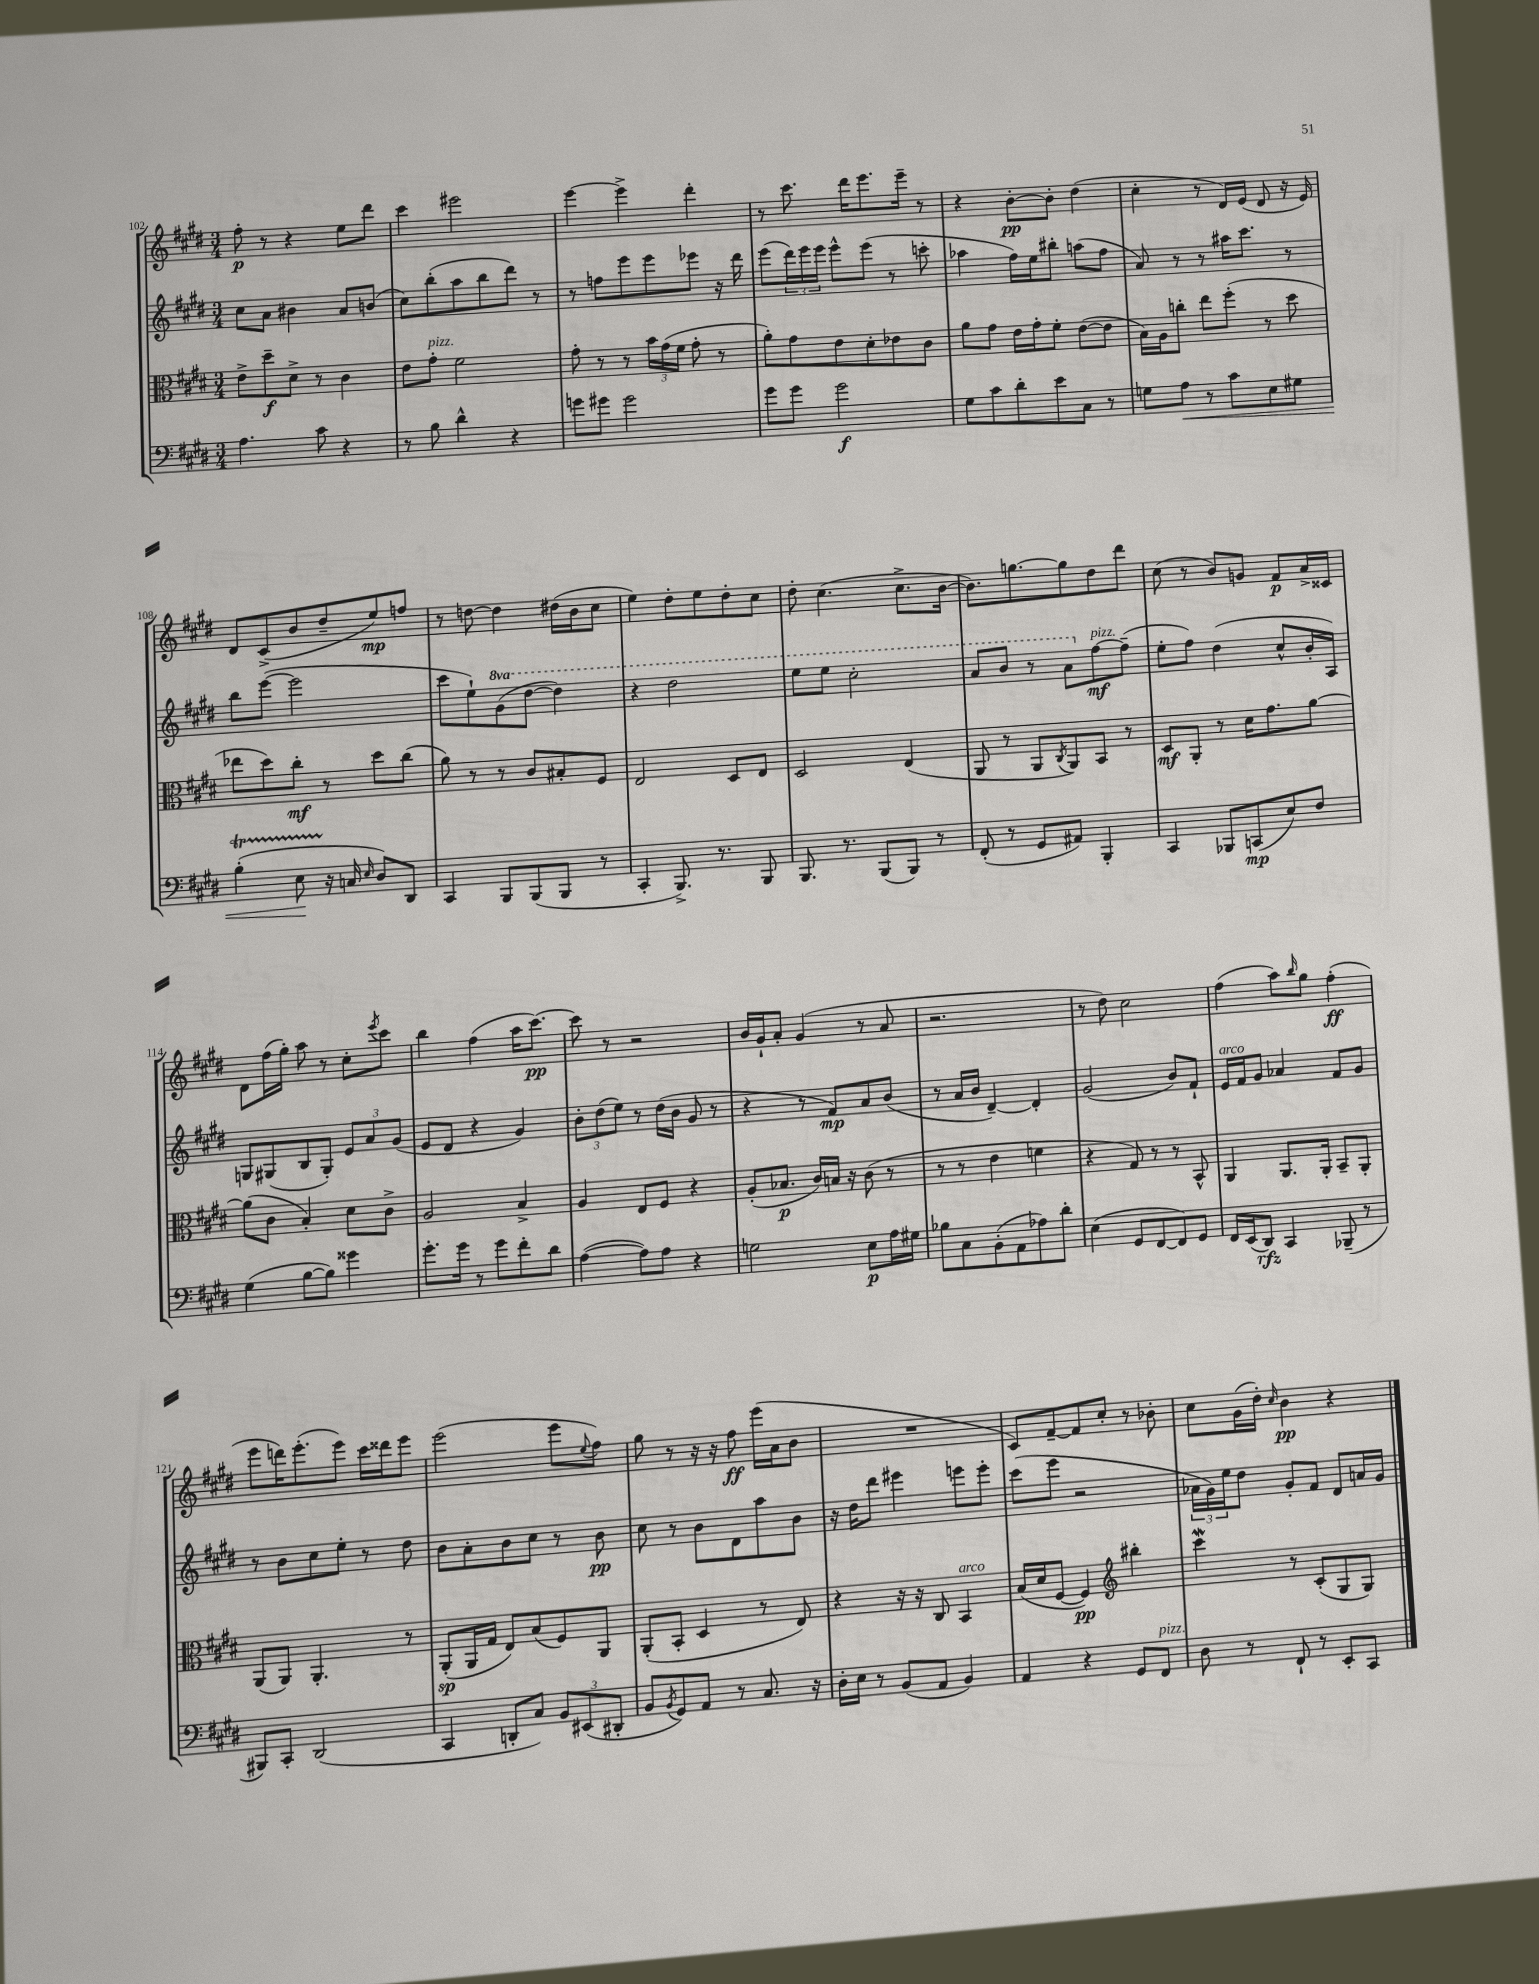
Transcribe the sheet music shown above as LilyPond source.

<<
\new StaffGroup <<
\new Staff = "s0" {
    \clef treble \key e \major \numericTimeSignature \time 3/4
    fis''8-.\p r8 r4 e''8 dis'''8 |
    cis'''4 eis'''2 |
    e'''4~ e'''4-> dis'''4-. |
    r8 cis'''8. dis'''16 e'''8. e'''16-- r8 |
    r4 b'8~-.\pp b'8-. dis''4( |
    cis''4-. r8 dis'16) e'16( dis'8 r16 e'16) |
    dis'8 cis'8->( b'8 dis''8-- e''8\mp) f''8 |
    r8 d''8~ d''4 dis''16( b'16 cis''8 |
    e''4) dis''8-. e''8 dis''8-. cis''8 |
    dis''8-. cis''4.( cis''8.-> b'16~ |
    b'8.) g''8.~ g''8 dis''8 dis'''8 |
    cis''8( r8 b'8) g'8 fis'8\p a'16-> cisis'16 |
    dis'8 fis''16( gis''16-.) a''8 r8 cis''8-. \acciaccatura { e'''8 } cis'''8 |
    b''4 fis''4( a''16 cis'''8.~\pp) |
    cis'''8 r8 r2 |
    b'16 gis'16-! a'8-. gis'4( r8 a'8 |
    r2. |
    r8 dis''8) cis''2 |
    fis''4( a''8) \grace { b''16 } gis''8 fis''4-.\ff( |
    e'''8 d'''16) e'''8.-.( e'''8) cis'''16 disis'''16 e'''8 |
    e'''2( e'''8 \appoggiatura { e''8 } fis''8) |
    gis''8 r8 r16 r16 fis''8\ff e'''16( a'16 b'8 |
    R2. |
    cis'8) fis'8~-- fis'8 cis''8-. r8 bes'8-. |
    cis''8 gis'16( dis''16-.) \grace { cis''16 } b'4\pp r4 \bar "|." |
}
\new Staff = "s1" {
    \clef treble \key e \major \numericTimeSignature \time 3/4 \set Staff.ottavationMarkups = #ottavation-simple-ordinals
    cis''8 a'8 bis'4 a'8 b'8( |
    cis''8) b''8-.( a''8 b''8 dis'''8) r8 |
    r8 f''8 e'''8 e'''8 ees'''8 r16 dis'''16 |
    e'''8( \tuplet 3/2 { dis'''16) e'''16 e'''16 } e'''8-^ e'''8( r8 c'''8-. |
    aes''4 fis''16) e''16 bis''8-. a''8( fis''8 |
    a'8) r8 r8 ais''16 cis'''8. r8 |
    b''8 e'''8~( e'''2 |
    cis'''8 e''8-!) \ottava #1 gis''8( dis'''8~ dis'''4) |
    r4 dis'''2 |
    e'''8 e'''8 cis'''2-. |
    a''8 b''8 r8 a''8 \ottava #0 fis''8~\mf^\markup { \italic "pizz." } fis''8--( |
    e''8-. fis''8) dis''4( cis''8-^ b'16-. a16) |
    g8 gis8( b8 gis8-.) \tuplet 3/2 { e'8 a'8 gis'8( } |
    e'8 dis'8 r4 gis'4) |
    \tuplet 3/2 { b'8-. dis''8( e''8) } r8 dis''16( b'16 gis'8 r8 |
    r4 r8 fis'8\mp) a'8 b'8( |
    r8 a'16 b'16 dis'4~--) dis'4-. |
    gis'2( b'8) fis'8-! |
    e'16^\markup { \italic "arco" } fis'16 gis'8 aes'4 fis'8 gis'8 |
    r8 b'8 cis''8 e''8-. r8 dis''8 |
    b'8 a'8-. b'8 cis''8 r8 b'8\pp |
    cis''8 r8 b'8 dis'8 a''8 b'8 |
    r16 dis''16 dis'''8 eis'''4 e'''8 e'''8-. |
    cis'''8( e'''8 r2 |
    \tuplet 3/2 { aes'16 gis'16) e''16 } dis''8 gis'8-. fis'8 dis'8 a'16 gis'16 \bar "|." |
}
\new Staff = "s2" {
    \clef alto \key e \major \numericTimeSignature \time 3/4
    e'8-> dis''8--\f dis'8-> r8 cis'4 |
    e'8 gis'8-.^\markup { \italic "pizz." } fis'2 |
    gis'8-. r8 r8 \tuplet 3/2 { b'16 gis'16( fis'16 } gis'8-. r8 |
    a'8-.) gis'8 e'8 dis'8-. ees'8 cis'8 |
    a'8 gis'8 e'16 gis'16-. fis'8-. e'8~( e'8 |
    b16) a16 c''8-. e''8 fis''8-.( r8 dis''8 |
    ees''8 dis''8) cis''8-.\mf r8 dis''8 cis''8( |
    a'8) r8 r8 cis'8 bis8-. fis8 |
    e2 dis8 e8 |
    dis2 e4( |
    a,8 r8 a,8 \acciaccatura { cis8 } a,8) b,8 r8 |
    dis8\mf a,8-. r8 dis'16 gis'8. a'8~ |
    a'8( cis'8 b4-.) dis'8 cis'8-> |
    a2 b4-> |
    a4 e8 fis8 r4 |
    a8-.( bes8.\p cis'16) b16 r16 cis'8( r8 |
    r8 r8 e'4 f'4 |
    r4 gis8) r8 r8 b,8-^ |
    a,4 a,8. a,16-. b,8-- a,8-. |
    a,8( a,8) a,4.-. r8 |
    a,8-.\sp( a,16 gis16 e8) b8( fis8) a,8 |
    a,8-.( b,8-. dis4 r8 e8) |
    r4 r16 r16 cis8 b,4^\markup { \italic "arco" } |
    b16( dis'16 fis8~ fis4\pp) \clef treble bis''4-. |
    cis'''4\mordent r8 cis'8-.( gis8 gis8) \bar "|." |
}
\new Staff = "s3" {
    \clef bass \key e \major \numericTimeSignature \time 3/4
    a4. cis'8 r4 |
    r8 b8 dis'4-^ r4 |
    g'8 gis'8 gis'2 |
    gis'8 gis'8 gis'2\f |
    gis8 cis'8 dis'8-. e'8 cis8 r8 |
    g8 a8\< r8 cis'8 e8 gis8 |
    b4-.\startTrillSpan( e8\! r16\stopTrillSpan c16 \grace { e16 } dis8) dis,8 |
    cis,4 b,,8 b,,8( b,,8 r8 |
    cis,4-. b,,8.->) r8. b,,8 |
    b,,8. r8. b,,8( b,,8) r8 |
    fis,8-.( r8 gis,8 ais,8) b,,4-. |
    cis,4 bes,,8 c,8\mp( e8) fis8 |
    gis4( b8~ b8) gisis'4 |
    gis'8.-. gis'16 r8 gis'8 fis'8-. dis'8 |
    a4~( a8) a8 r4 |
    g2 e8\p a16 gis16 |
    bes8 cis8 b,8-.( a,8 aes8) dis'8-. |
    e4( gis,8 fis,8~ fis,8) gis,8 |
    fis,16 e,16( dis,8\rfz) cis,4 bes,,8--( r8 |
    bis,,8) cis,8-. dis,2( |
    cis,4 d,8-. cis8) \tuplet 3/2 { b,8 eis,8( dis,8-. } |
    b,8 \acciaccatura { b,8 } gis,8) a,8 r8 cis8. r16 |
    dis16-. e16 r8 b,8( a,8 b,4) |
    a,4 r4 gis,8 fis,8^\markup { \italic "pizz." } |
    dis8 r8 fis,8-! r8 e,8-. cis,8 \bar "|." |
}
>>
>>
\layout { \context { \Score currentBarNumber = #102 } }
